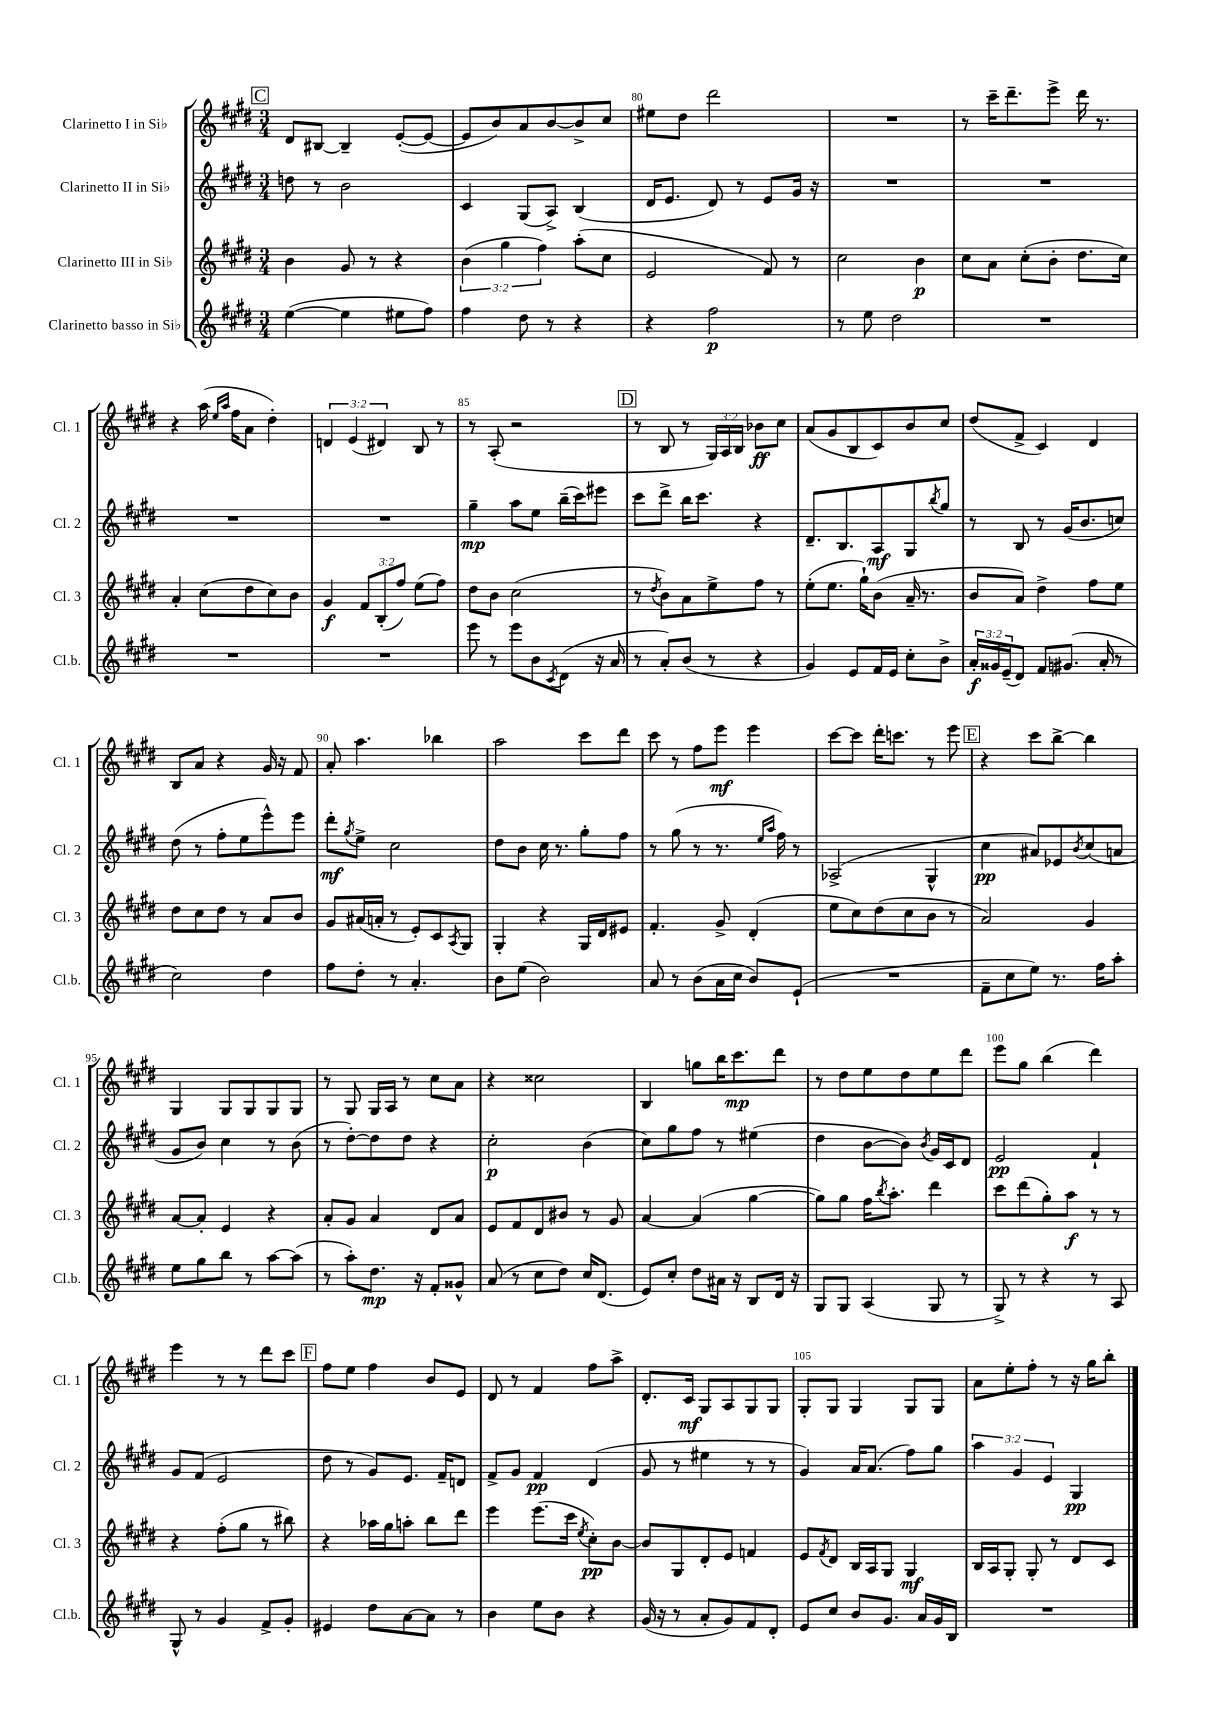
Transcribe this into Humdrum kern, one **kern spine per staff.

**kern	**dynam	**kern	**dynam	**kern	**dynam	**kern	**dynam
*part4	*part4	*part3	*part3	*part2	*part2	*part1	*part1
*staff4	*staff4	*staff3	*staff3	*staff2	*staff2	*staff1	*staff1
*I"Clarinetto basso in Si♭	*	*I"Clarinetto III in Si♭	*	*I"Clarinetto II in Si♭	*	*I"Clarinetto I in Si♭	*
*I'Cl.b.	*	*I'Cl. 3	*	*I'Cl. 2	*	*I'Cl. 1	*
*clefG2	*	*clefG2	*	*clefG2	*	*clefG2	*
*k[f#c#g#d#]	*	*k[f#c#g#d#]	*	*k[f#c#g#d#]	*	*k[f#c#g#d#]	*
*M3/4	*	*M3/4	*	*M3/4	*	*M3/4	*
!!LO:REH:place=s1:t=C
=78	=78	=78	=78	=78	=78	=78	=78
([4ee\	.	4b\	.	8ddn\	.	8d#/L	.
.	.	.	.	8r	.	[8B#X/J	.
4ee\]	.	8g#/	.	2b\	.	4B#~/]	.
.	.	8r	.	.	.	.	.
8ee#X\L	.	4r	.	.	.	([8e'/L	.
8ff#\J)	.	.	.	.	.	8e/J_	.
=79	=79	=79	=79	=79	=79	=79	=79
4ff#\	.	(6b\	.	4c#/	.	8e/L]	.
.	.	.	.	.	.	8b/)	.
.	.	6gg#\	.	.	.	.	.
8dd#\	.	.	.	(8G#/L	.	8a/	.
.	.	6ff#\)	.	.	.	.	.
8r	.	.	.	8A^/J)	.	[8b/	.
4r	.	(8aa'\L	.	(4B/	.	8b^/]	.
.	.	8cc#\J	.	.	.	8cc#/J	.
=80	=80	=80	=80	=80	=80	=80	=80
4r	.	2e/	.	16d#/KL	.	8ee#X\L	.
.	.	.	.	8.e/J	.	.	.
.	.	.	.	.	.	8dd#\J	.
2ff#\	p	.	.	8d#/)	.	2ddd#\	.
.	.	.	.	8r	.	.	.
.	.	8f#/)	.	8e/L	.	.	.
.	.	8r	.	16g#/Jk	.	.	.
.	.	.	.	16r	.	.	.
=81	=81	=81	=81	=81	=81	=81	=81
8r	.	2cc#\	.	2.r	.	2.r	.
8ee\	.	.	.	.	.	.	.
2dd#\	.	.	.	.	.	.	.
.	.	4b\	p	.	.	.	.
=82	=82	=82	=82	=82	=82	=82	=82
2.r	.	8cc#\L	.	2.r	.	8r	.
.	.	8a\J	.	.	.	16ccc#~\KL	.
.	.	.	.	.	.	8.ddd#~\	.
.	.	(8cc#'\L	.	.	.	.	.
.	.	8b'\J	.	.	.	8eee^\J	.
.	.	8.dd#\L	.	.	.	16ddd#\	.
.	.	.	.	.	.	8.r	.
.	.	16cc#\Jk)	.	.	.	.	.
!!LO:LB:g=z
=83	=83	=83	=83	=83	=83	=83	=83
2.r	.	4a'/	.	2.r	.	4r	.
.	.	(8cc#\L	.	.	.	(16aa\	.
.	.	.	.	.	.	16qqee/LL	.
.	.	.	.	.	.	16qqaa/JJ	.
.	.	.	.	.	.	16ff#\KL	.
.	.	8dd#\	.	.	.	8a\J	.
.	.	8cc#\)	.	.	.	4dd#'\)	.
.	.	8b\J	.	.	.	.	.
=84	=84	=84	=84	=84	=84	=84	=84
2.r	.	4g#/	f	2.r	.	6dn/	.
.	.	.	.	.	.	(6e/	.
.	.	12f#/L	.	.	.	.	.
.	.	(12B'/	.	.	.	6d#X/)	.
.	.	12ff#/J)	.	.	.	.	.
.	.	(8ee\L	.	.	.	8B/	.
.	.	8ff#\J)	.	.	.	8r	.
=85	=85	=85	=85	=85	=85	=85	=85
8eee\	.	8dd#\L	.	4gg#~\	mp	8r	.
8r	.	8b\J	.	.	.	(8A'/	.
8eee\L	.	(2cc#\	.	8aa\L	.	2r	.
8b\	.	.	.	8ee\J	.	.	.
8qc#/	.	.	.	.	.	.	.
(8d#\J	.	.	.	(16bb~\LL	.	.	.
.	.	.	.	16ccc#\J)	.	.	.
16r	.	.	.	8eee#X\J	.	.	.
16a/	.	.	.	.	.	.	.
!!LO:REH:place=s1:t=D
=86	=86	=86	=86	=86	=86	=86	=86
8r	.	8r	.	8ccc#\L	.	8r	.
.	.	8qdd#/	.	.	.	.	.
8a'/L)	.	8b\L)	.	8ddd#^\J	.	8B/	.
(8b/J	.	8a\	.	16bb\KL	.	8r	.
.	.	.	.	8.ccc#\J	.	.	.
8r	.	8ee^\	.	.	.	24G#/LL)	.
.	.	.	.	.	.	24A/	.
.	.	.	.	.	.	24B/JJ	.
4r	.	8ff#\J	.	4r	.	8b-X\L	ff
.	.	8r	.	.	.	8cc#\J	.
=87	=87	=87	=87	=87	=87	=87	=87
4g#/)	.	(8ee'\L	.	8.d#~/L	.	(8a/L	.
.	.	8.ee\J	.	.	.	8g#/	.
.	.	.	.	8.B/	.	.	.
8e/L	.	.	.	.	.	8B/	.
.	.	16gg#`\KL)	.	.	.	.	.
16f#/L	.	(8b\J	.	8A/	mf	8c#/)	.
16e/JJ	.	.	.	.	.	.	.
8cc#'\L	.	16a~/	.	8G#/	.	8b/	.
.	.	8.r	.	.	.	.	.
.	.	.	.	8qbb/	.	.	.
8b^\J	.	.	.	8gg#/J	.	8cc#/J	.
=88	=88	=88	=88	=88	=88	=88	=88
24a'/LL	f	8b/L	.	8r	.	(8dd#/L	.
24g##X/	.	.	.	.	.	.	.
(24e~/J	.	.	.	.	.	.	.
8d#/J)	.	8a/J)	.	8B/	.	8f#^/J	.
8f#/L	.	4dd#^\	.	8r	.	4c#/)	.
(8.g#X/J	.	.	.	(16g#/KL	.	.	.
.	.	.	.	8.b/	.	.	.
.	.	8ff#\L	.	.	.	4d#/	.
16a'/	.	.	.	.	.	.	.
8r	.	8ee\J	.	8ccn/J)	.	.	.
!!LO:LB:g=z
=89	=89	=89	=89	=89	=89	=89	=89
2cc#\)	.	8dd#\L	.	(8dd#\	.	8B/L	.
.	.	8cc#\	.	8r	.	8a/J	.
.	.	8dd#\J	.	8ff#'\L	.	4r	.
.	.	8r	.	8ee\	.	.	.
4dd#\	.	8a/L	.	8eee^^\)	.	16g#/	.
.	.	.	.	.	.	16r	.
.	.	8b/J	.	8eee\J	.	8f#/	.
=90	=90	=90	=90	=90	=90	=90	=90
8ff#\L	.	8g#/L	.	8ddd#'\L	mf	8a'/	.
.	.	.	.	8qgg#/	.	.	.
8dd#'\J	.	(16a#X/L	.	8ee^\J	.	4.aa\	.
.	.	16an'/JJ	.	.	.	.	.
8r	.	8r	.	2cc#\	.	.	.
4.a'/	.	8e'/L)	.	.	.	.	.
.	.	8c#/	.	.	.	4bb-X\	.
.	.	8qA/	.	.	.	.	.
.	.	8G#/J	.	.	.	.	.
=91	=91	=91	=91	=91	=91	=91	=91
8b\L	.	4G#'/	.	8dd#\L	.	2aa\	.
(8ee\J	.	.	.	8b\J	.	.	.
2b\)	.	4r	.	16cc#\	.	.	.
.	.	.	.	8.r	.	.	.
.	.	16G#/LL	.	8gg#'\L	.	8ccc#\L	.
.	.	16d#/J	.	.	.	.	.
.	.	8e#X/J	.	8ff#\J	.	8ddd#\J	.
=92	=92	=92	=92	=92	=92	=92	=92
8a/	.	4.f#'/	.	8r	.	8ccc#\	.
8r	.	.	.	(8gg#\	.	8r	.
(8b\L	.	.	.	8r	.	8ff#\L	.
16a\L	.	8g#^/	.	8.r	.	8eee\J	mf
16cc#\JJ	.	.	.	.	.	.	.
8b/L)	.	(4d#'/	.	.	.	4eee\	.
.	.	.	.	16qqee/LL	.	.	.
.	.	.	.	16qqaa/JJ	.	.	.
.	.	.	.	16ff#\)	.	.	.
(8e`/J	.	.	.	8r	.	.	.
=93	=93	=93	=93	=93	=93	=93	=93
2.r	.	8ee\L	.	(2A-X^/	.	[8ccc#\L	.
.	.	8cc#\)	.	.	.	8ccc#\J]	.
.	.	(8dd#\	.	.	.	16ddd#'\KL	.
.	.	.	.	.	.	8.cccn\J	.
.	.	8cc#\	.	.	.	.	.
.	.	8b\J	.	4G#^^/	.	8r	.
.	.	8r	.	.	.	8eee\	.
!!LO:REH:place=s1:t=E
=94	=94	=94	=94	=94	=94	=94	=94
8f#~\L	.	2a/)	.	4cc#\	pp	4r	.
8cc#\	.	.	.	.	.	.	.
8ee\J)	.	.	.	8a#X/L)	.	8ccc#\L	.
8.r	.	.	.	8e-X/	.	[8bb^\J	.
.	.	.	.	8qb/	.	.	.
.	.	4g#/	.	(8cc#/	.	4bb\]	.
16ff#\KL	.	.	.	.	.	.	.
8aa'\J	.	.	.	8an/J	.	.	.
!!LO:LB:g=z
=95	=95	=95	=95	=95	=95	=95	=95
8ee\L	.	[8a/L	.	8g#/L	.	4G#/	.
8gg#\	.	8a'/J]	.	8b/J)	.	.	.
8bb\J	.	4e/	.	4cc#\	.	8G#/L	.
8r	.	.	.	.	.	8G#/	.
[8aa\L	.	4r	.	8r	.	8G#/	.
(8aa\J]	.	.	.	(8b\	.	8G#/J	.
=96	=96	=96	=96	=96	=96	=96	=96
8r	.	8a'/L	.	8r	.	8r	.
8aa'\L)	.	8g#/J	.	[8dd#'\L)	.	8G#/	.
8.dd#\J	mp	4a/	.	8dd#\]	.	16G#/LL	.
.	.	.	.	.	.	16A/JJ	.
.	.	.	.	8dd#\J	.	8r	.
16r	.	.	.	.	.	.	.
8f#'/L	.	8d#/L	.	4r	.	8cc#\L	.
8g##X^^/J	.	8a/J	.	.	.	8a\J	.
=97	=97	=97	=97	=97	=97	=97	=97
(8a/	.	8e/L	.	2cc#'\	p	4r	.
8r	.	8f#/	.	.	.	.	.
8cc#\L	.	8d#/	.	.	.	2cc##X\	.
8dd#\J)	.	8b#X/J	.	.	.	.	.
16cc#/KL	.	8r	.	(4b\	.	.	.
(8.d#/J	.	.	.	.	.	.	.
.	.	8g#/	.	.	.	.	.
=98	=98	=98	=98	=98	=98	=98	=98
8e/L)	.	[4a/	.	8cc#\L)	.	4B/	.
8cc#'/J	.	.	.	8gg#\	.	.	.
8dd#\L	.	(4a/]	.	8ff#\J	.	8ggn\L	.
16a#X\Jk	.	.	.	8r	.	16bb\K	.
16r	.	.	.	.	.	8.ccc#\	mp
8B/L	.	[4gg#\	.	(4ee#X\	.	.	.
16d#/Jk	.	.	.	.	.	8ddd#\J	.
16r	.	.	.	.	.	.	.
=99	=99	=99	=99	=99	=99	=99	=99
8G#/L	.	8gg#\L])	.	4dd#\	.	8r	.
8G#/J	.	8gg#\J	.	.	.	8dd#\L	.
(4A/	.	16ff#\KL	.	[8b\L	.	8ee\	.
.	.	8qbb/	.	.	.	.	.
.	.	8.aa'\J	.	.	.	.	.
.	.	.	.	8b\J])	.	8dd#\	.
.	.	.	.	8qb/	.	.	.
8G#/	.	4ddd#\	.	16g#/LL	.	8ee\	.
.	.	.	.	16c#/J	.	.	.
8r	.	.	.	8d#/J	.	8ddd#\J	.
=100	=100	=100	=100	=100	=100	=100	=100
8G#^/)	.	8ccc#\L	.	2e/	pp	8eee\L	.
8r	.	(8ddd#\	.	.	.	8gg#\J	.
4r	.	8gg#'\)	.	.	.	(4bb\	.
.	.	8aa\J	f	.	.	.	.
8r	.	8r	.	4f#`/	.	4ddd#\)	.
8A/	.	8r	.	.	.	.	.
!!LO:LB:g=z
=101	=101	=101	=101	=101	=101	=101	=101
8G#^^/	.	4r	.	8g#/L	.	4eee\	.
8r	.	.	.	(8f#/J	.	.	.
4g#/	.	(8ff#'\L	.	2e/	.	8r	.
.	.	8gg#\J	.	.	.	8r	.
8f#^/L	.	8r	.	.	.	8ddd#\L	.
8g#'/J	.	8bb#X\)	.	.	.	8ccc#\J	.
!!LO:REH:place=s1:t=F
=102	=102	=102	=102	=102	=102	=102	=102
4e#X/	.	4r	.	8dd#\	.	8ff#\L	.
.	.	.	.	8r	.	8ee\J	.
8dd#\L	.	16aa-X\LL	.	8g#/L)	.	4ff#\	.
.	.	16gg#\J	.	.	.	.	.
[8a\	.	8aan'\J	.	8.e/J	.	.	.
8a\J]	.	8bb\L	.	.	.	8b/L	.
.	.	.	.	16f#~/KL	.	.	.
8r	.	8ddd#\J	.	8dn/J	.	8e/J	.
=103	=103	=103	=103	=103	=103	=103	=103
4b\	.	4eee\	.	8f#^/L	.	8d#/	.
.	.	.	.	8g#/J	.	8r	.
8ee\L	.	(8.eee\L	.	4f#/	pp	4f#/	.
8b\J	.	.	.	.	.	.	.
.	.	16ccc#\Jk	.	.	.	.	.
.	.	8qee/	.	.	.	.	.
4r	.	8cc#'\L)	pp	(4d#/	.	8ff#\L	.
.	.	[8b\J	.	.	.	8aa^\J	.
=104	=104	=104	=104	=104	=104	=104	=104
(16g#/	.	8b/L]	.	8g#/	.	8.d#'/L	.
16r	.	.	.	.	.	.	.
8r	.	8G#/	.	8r	.	.	.
.	.	.	.	.	.	16c#/Jk	mf
8a'/L	.	8d#'/	.	4ee#X\	.	8G#/L	.
8g#/)	.	8e/J	.	.	.	8A/	.
8f#/	.	4fn/	.	8r	.	8G#/	.
8d#'/J	.	.	.	8r	.	8G#/J	.
=105	=105	=105	=105	=105	=105	=105	=105
8e/L	.	8e/L	.	4g#/)	.	8G#'/L	.
.	.	8qf#/	.	.	.	.	.
8cc#/J	.	8d#/J	.	.	.	8G#/J	.
8b/L	.	16B/LL	.	16a/KL	.	4G#/	.
.	.	16A/J	.	(8.a/J	.	.	.
8.g#/J	.	8G#/J	.	.	.	.	.
.	.	4G#/	mf	8ff#\L)	.	8G#/L	.
16a/LL	.	.	.	.	.	.	.
16g#/	.	.	.	8gg#\J	.	8G#/J	.
16B/JJ	.	.	.	.	.	.	.
=106	=106	=106	=106	=106	=106	=106	=106
2.r	.	16B/LL	.	6aa\	.	8a\L	.
.	.	16A/J	.	.	.	.	.
.	.	8G#'/J	.	.	.	8ee'\	.
.	.	.	.	6g#/	.	.	.
.	.	8G#'/	.	.	.	8ff#'\J	.
.	.	.	.	6e/	.	.	.
.	.	8r	.	.	.	8r	.
.	.	8d#/L	.	4G#/	pp	16r	.
.	.	.	.	.	.	16gg#\KL	.
.	.	8c#/J	.	.	.	8bb'\J	.
==	==	==	==	==	==	==	==
*-	*-	*-	*-	*-	*-	*-	*-
